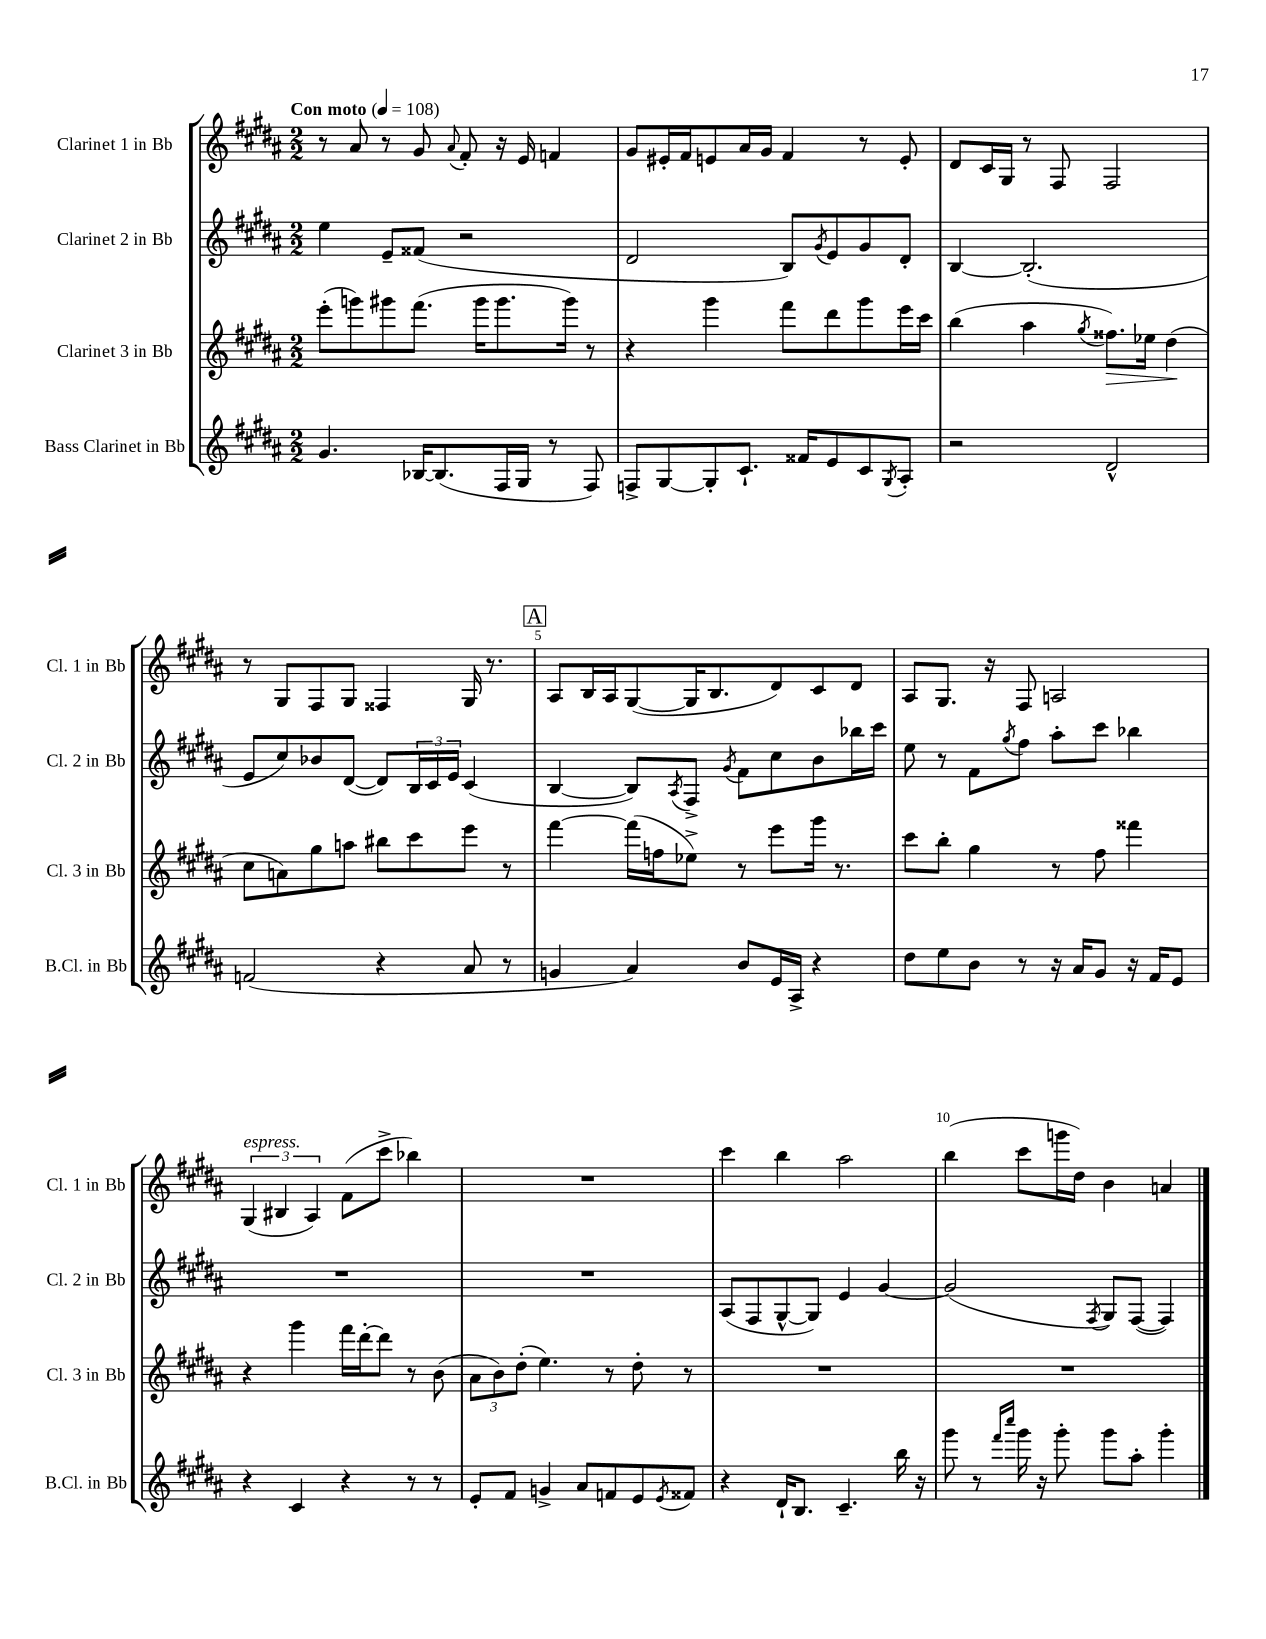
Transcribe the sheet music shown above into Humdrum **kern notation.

**kern	**kern	**kern	**kern
*staff4	*staff3	*staff2	*staff1
*clefG2	*clefG2	*clefG2	*clefG2
*k[f#c#g#d#a#]	*k[f#c#g#d#a#]	*k[f#c#g#d#a#]	*k[f#c#g#d#a#]
*M2/2	*M2/2	*M2/2	*M2/2
*MM108	*MM108	*MM108	*MM108
4.g#/	(8eee'\L	4ee\	8r
.	8ggg\)	.	8a#/
.	8ggg#\	8e~/L	8r
[16B-/LK	(8.fff#\J	(8f##/J	8g#/
(8.B-/]	.	.	.
.	.	.	8qqa#/
.	.	2r	8f#'/
.	16ggg#\LK	.	.
16F#/L	8.ggg#\	.	16r
16G#/JJ	.	.	16e/
8r	.	.	4f/
.	16ggg#\Jk)	.	.
8F#/)	8r	.	.
=	=	=	=
8F^/L	4r	2d#/	8g#/L
[8G#/	.	.	16e#'/L
.	.	.	16f#/J
8G#'/]	4ggg#\	.	8e/
8.c#`/J	.	.	16a#/L
.	.	.	16g#/JJ
.	8fff#\L	8B/L)	4f#/
16f##/LK	.	.	.
.	.	8qg#/	.
8e/	8ddd#\	8e/	.
8c#/	8ggg#\	8g#/	8r
8qG#/	.	.	.
8A#'/J	16eee\L	8d#'/J	8e'/
.	16ccc#\JJ	.	.
=	=	=	=
2r	(4bb\	[4B/	8d#/L
.	.	.	16c#/L
.	.	.	16G#/JJ
.	4aa#\	(2.B'/]	8r
.	.	.	8F#/
.	8qgg#/	.	.
2d#^^/	8.ff##\L)	.	2F#/
.	16ee-\Jk	.	.
.	(4dd#\	.	.
=	=	=	=
(2f/	8cc#\L	8e/L	8r
.	8a\)	8cc#/)	8G#/L
.	8gg#\	8b-/	8F#/
.	8aa\J	([8d#/J	8G#/J
4r	8bb#\L	8d#/]L)	4F##/
.	8ccc#\	24B/L	.
.	.	24c#/	.
.	.	24e/JJ	.
8a#/	8eee\J	(4c#/	16G#/
.	.	.	8.r
8r	8r	.	.
=	=	=	=
4g/	[4fff#\	[4B/	8A#/L
.	.	.	16B/L
.	.	.	16A#/J
4a#/)	(16fff#\]LL	8B/]L)	([8G#/
.	16ff\J	.	.
.	.	8qA#/	.
.	8ee-^\J)	8F#^/J	16G#/]K
.	.	.	8.B/
.	.	8qg#/	.
8b/L	8r	8f#\L	.
16e/L	8eee\L	8cc#\	8d#/)
16A#^/JJ	.	.	.
4r	16ggg#\Jk	8b\	8c#/
.	8.r	.	.
.	.	16bb-\L	8d#/J
.	.	16ccc#\JJ	.
=	=	=	=
8dd#\L	8ccc#\L	8ee\	8A#/L
8ee\	8bb'\J	8r	8.G#/J
8b\J	4gg#\	8f#\L	.
.	.	.	16r
.	.	8qgg#/	.
8r	.	8ff#\J	8F#/
16r	8r	8aa#'\L	2A/
16a#/LK	.	.	.
8g#/J	8ff#\	8ccc#\J	.
16r	4fff##\	4bb-\	.
16f#/LK	.	.	.
8e/J	.	.	.
=	=	=	=
4r	4r	1r	(6G#/
.	.	.	6B#/
4c#/	4ggg#\	.	.
.	.	.	6A#/)
4r	16fff#\LL	.	(8f#\L
.	[16ddd#'\J	.	.
.	8ddd#\]J	.	8ccc#^\J
8r	8r	.	4bb-\)
8r	(8b\	.	.
=	=	=	=
8e'/L	12a#\L	1r	1r
.	12b\)	.	.
8f#/J	.	.	.
.	(12dd#'\J	.	.
4g^/	4.ee\)	.	.
8a#/L	.	.	.
8f/	8r	.	.
8e/	8dd#'\	.	.
8qe/	.	.	.
8f##/J	8r	.	.
=	=	=	=
4r	1r	(8A#/L	4ccc#\
.	.	8F#/	.
16d#`/LK	.	[8G#^^/	4bb\
8.B/J	.	.	.
.	.	8G#/]J)	.
4.c#~/	.	4e/	2aa#\
.	.	[4g#/	.
16bb\	.	.	.
16r	.	.	.
=	=	=	=
8ggg#\	1r	(2g#/]	(4bb\
8r	.	.	.
16qqfff#/LL	.	.	.
16qqcccc#/JJ	.	.	.
16ggg#\	.	.	8ccc#\L
16r	.	.	.
8ggg#'\	.	.	16ggg\L
.	.	.	16dd#\JJ)
.	.	8qF#/	.
8ggg#\L	.	8G#/L)	4b\
8aa#'\J	.	([8F#/J	.
4ggg#'\	.	4F#/])	4a/
==	==	==	==
*-	*-	*-	*-
